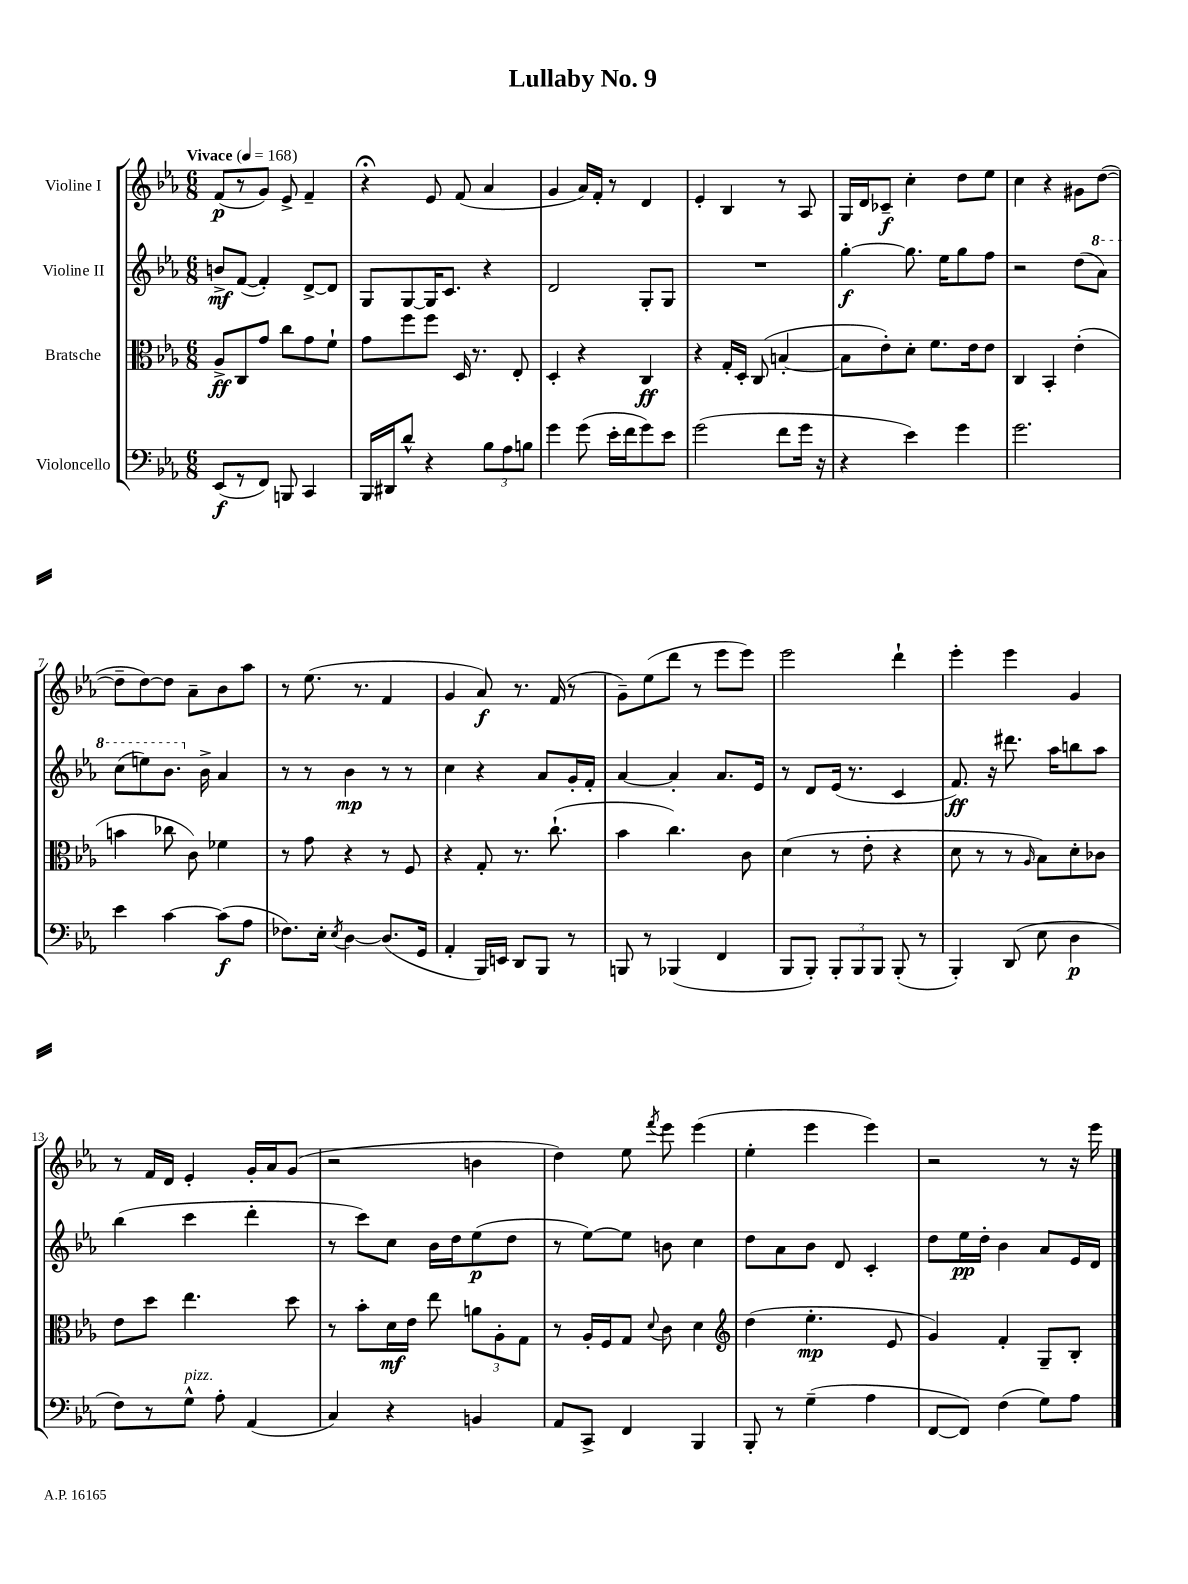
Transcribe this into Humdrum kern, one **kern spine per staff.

**kern	**kern	**kern	**kern
*staff4	*staff3	*staff2	*staff1
*clefF4	*clefC3	*clefG2	*clefG2
*k[b-e-a-]	*k[b-e-a-]	*k[b-e-a-]	*k[b-e-a-]
*M6/8	*M6/8	*M6/8	*M6/8
*MM168	*MM168	*MM168	*MM168
(8EE-	8A-^	8b^	(8f
8r	8C	([8f	8r
8FF)	8g	4f'])	8g)
8BBB	8cc	.	8e-^
4CC	8g	[8d^	4f~
.	8f`	8d]	.
=	=	=	=
16BBB-	8g	8G	4r;
16DD#	.	.	.
8d^^	8ff	[8G	.
4r	8ff	16G]	8e-
.	.	8.c	.
.	16D	.	(8f
.	8.r	.	.
12B-	.	4r	4a-
12A-	.	.	.
.	8E-'	.	.
12B	.	.	.
=	=	=	=
4g	4D'	2d	4g
(8g	4r	.	16a-)
.	.	.	16f'
16e-'	.	.	8r
16f	.	.	.
8g)	4C	8G'	4d
8e-	.	8G	.
=	=	=	=
(2g	4r	2.r	4e-'
.	16G'	.	4B-
.	16D'	.	.
.	(8C	.	.
8f	[4B'	.	8r
16g	.	.	8A-
16r	.	.	.
=	=	=	=
4r	8B]	[4gg'	16G
.	.	.	16d
.	8e-')	.	8c-~
4e-)	8d'	8.gg]	4cc'
.	8.f	.	.
.	.	16ee-	.
4g	.	8gg	8dd
.	16e-	.	.
.	8e-	8ff	8ee-
=	=	=	=
2.g	4C	2r	4cc
.	4BB-'	.	4r
.	(4e-'	(8dd	8g#
.	.	8aa-)	([8dd
=	=	=	=
4e-	4b	(8ccc	8dd~]
.	.	8eee)	[8dd)
[4c	8cc-	8.bb-	8dd]
.	8c)	.	8a-~
.	.	16b-^	.
(8c]	4f-	4a-	8b-
8A-	.	.	8aa-
=	=	=	=
8.F-)	8r	8r	8r
.	8g	8r	(8.ee-
16E-'	.	.	.
8qE-	.	.	.
[4D	4r	4b-	.
.	.	.	8.r
(8.D]	8r	8r	4f
.	8F	8r	.
16GG	.	.	.
=	=	=	=
4AA-'	4r	4cc	4g
16BBB-)	8G'	4r	8a-)
16EE	.	.	.
8DD	8.r	.	8.r
8BBB-	.	8a-	.
.	(8.cc`	.	(16f
8r	.	16g'	8r
.	.	16f'	.
=	=	=	=
8BBB	4b-	[4a-	8g~)
8r	.	.	(8ee-
(4BBB-	4.cc)	4a-']	8ddd
.	.	.	8r
4FF	.	8.a-	8eee-
.	8c	.	8eee-)
.	.	16e-	.
=	=	=	=
8BBB-	(4d	8r	2eee-
8BBB-')	.	8d	.
12BBB-'	8r	(16e-	.
.	.	8.r	.
12BBB-	.	.	.
.	8e-'	.	.
12BBB-	.	.	.
(8BBB-'	4r	4c	4ddd`
8r	.	.	.
=	=	=	=
4BBB-')	8d	8.f)	4eee-'
.	8r	.	.
.	.	16r	.
(8DD	8r	8.ddd#	4eee-
.	16qqA-	.	.
8E-	8B-)	.	.
.	.	16aa-	.
4D	8d'	8bb	4g
.	8c-	8aa-	.
=	=	=	=
8F)	8e-	(4bb-	8r
8r	8dd	.	16f
.	.	.	16d
8G^^	4.ee-	4ccc	4e-'
8A-'	.	.	.
(4AA-	.	4ddd'	16g'
.	.	.	16a-
.	8dd	.	(8g
=	=	=	=
4C)	8r	8r	2r
.	8b-'	8ccc)	.
4r	16d	8cc	.
.	16e-	.	.
.	8ee-	16b-	.
.	.	16dd	.
4BB	12a	(8ee-	4b
.	12A-'	.	.
.	.	8dd	.
.	12G	.	.
=	=	=	=
8AA-	8r	8r	4dd)
8CC^	16A-'	[8ee-)	.
.	16F	.	.
4FF	8G	8ee-]	8ee-
.	8qqd	.	8qfff
.	8c	8b	8eee-
4BBB-	4d	4cc	(4eee-
=	=	=	=
*	*clefG2	*	*
8BBB-'	(4dd	8dd	4ee-'
8r	.	8a-	.
(4G~	4.ee-'	8b-	4eee-
.	.	8d	.
4A-	.	4c'	4eee-)
.	8e-	.	.
=	=	=	=
[8FF	4g)	8dd	2r
8FF])	.	16ee-	.
.	.	16dd'	.
(4F	4f'	4b-	.
8G)	8G~	8a-	8r
8A-	8B-'	16e-	16r
.	.	16d	16eee-
==	==	==	==
*-	*-	*-	*-
